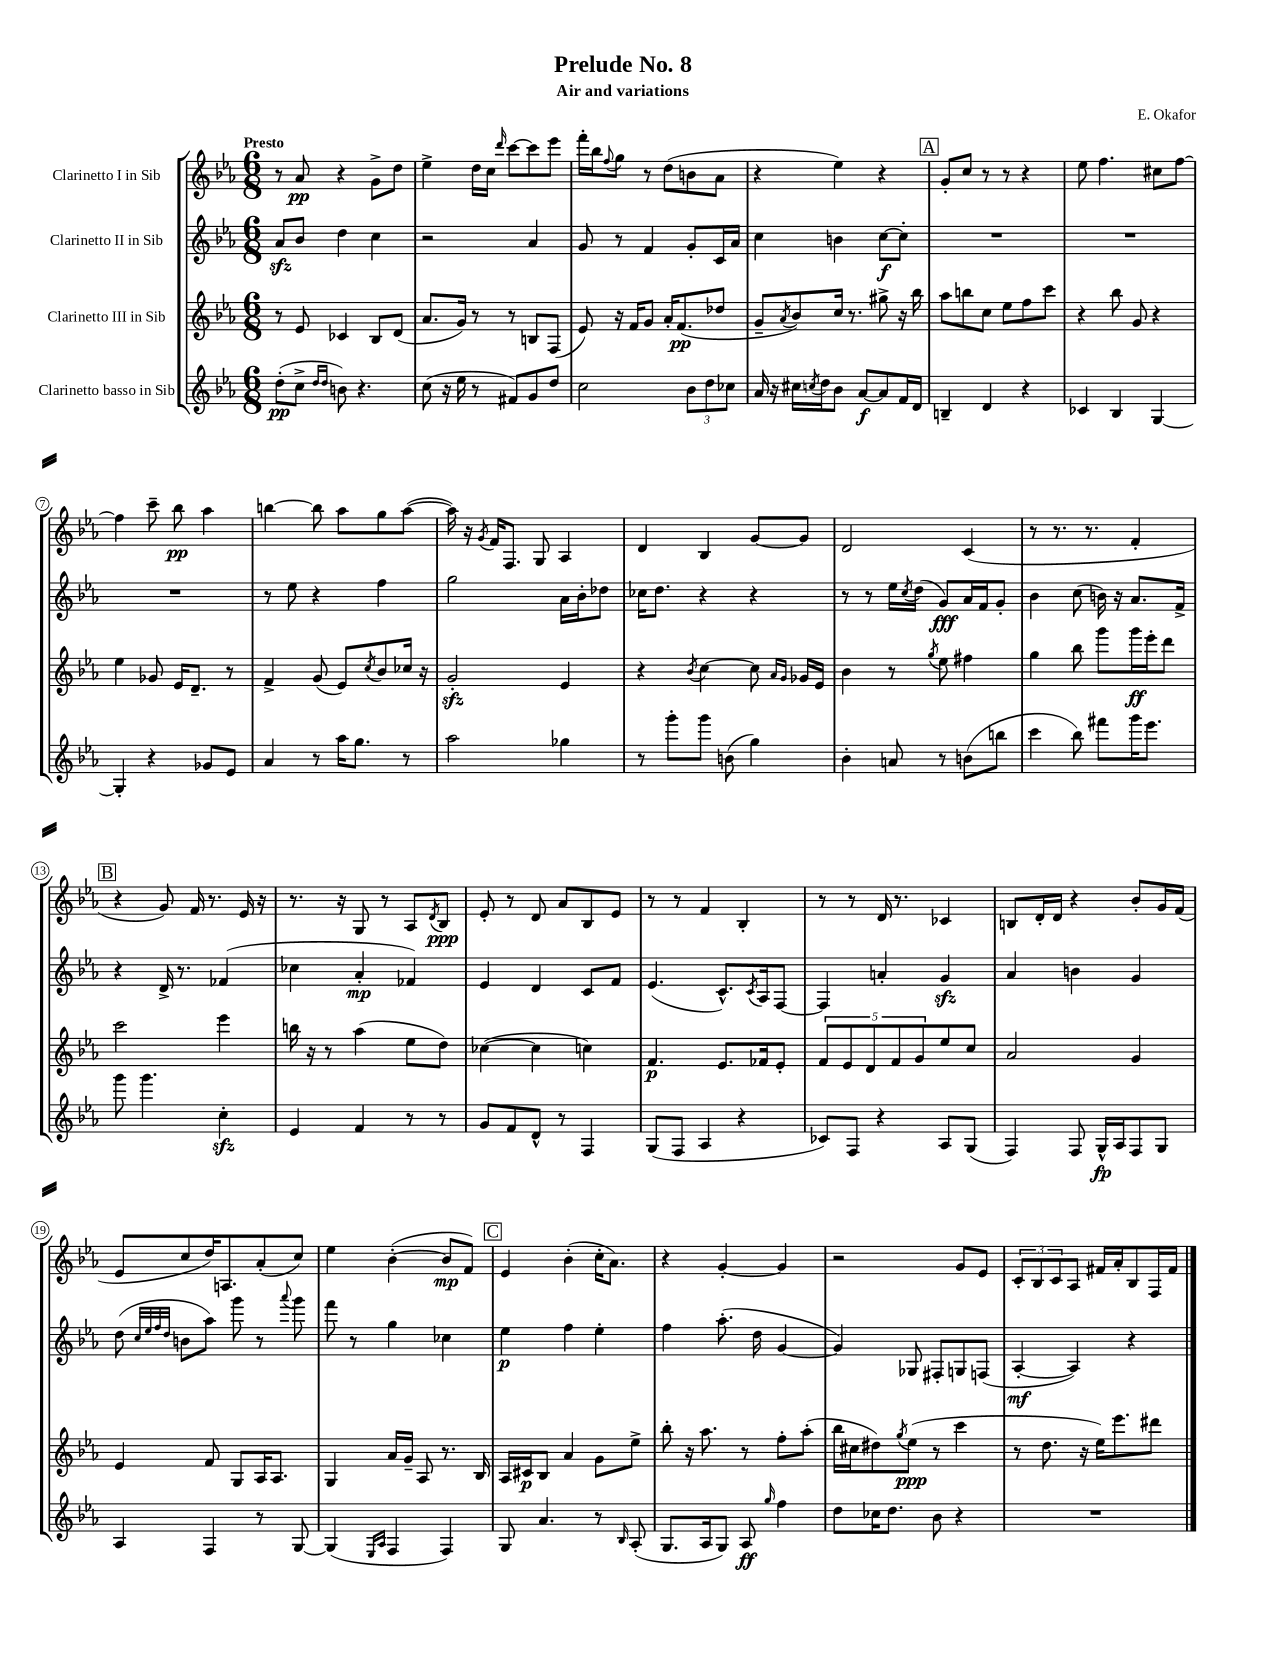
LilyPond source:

\header { title = "Prelude No. 8" composer = "E. Okafor" subtitle = "Air and variations" }
<<
\new StaffGroup <<
\new Staff = "s0" \with { instrumentName = "Clarinetto I in Sib" } {
    \clef treble \key ees \major \numericTimeSignature \time 6/8 \tempo "Presto"
    r8 aes'8\pp r4 g'8-> d''8 |
    ees''4-> d''16 c''16 \grace { d'''16 } c'''8~ c'''8 ees'''8 |
    f'''16-. bes''16 \appoggiatura { f''8 } g''8 r8 d''8( b'8 aes'8 |
    r4 ees''4) r4 |
    \mark \markup { \box "A" } g'8-. c''8 r8 r8 r4 |
    ees''8 f''4. cis''8 f''8~ |
    f''4 c'''8-- bes''8\pp aes''4 |
    b''4~ b''8 aes''8 g''8 aes''8~( |
    aes''16) r16 \acciaccatura { g'8 } f'16 f8. g8 aes4 |
    d'4 bes4 g'8~ g'8 |
    d'2 c'4( |
    r8 r8. r8. f'4-. |
    \mark \markup { \box "B" } r4 g'8) f'16 r8. ees'16 r16 |
    r8. r16 g8 r8 aes8 \acciaccatura { d'8 } bes8\ppp |
    ees'8-. r8 d'8 aes'8 bes8 ees'8 |
    r8 r8 f'4 bes4-. |
    r8 r8 d'16 r8. ces'4 |
    b8 d'16-. d'16 r4 bes'8-. g'16 f'16( |
    ees'8 c''8 d''16) a8. aes'8-.( c''8) |
    ees''4 bes'4~-.( bes'8\mp f'8) |
    \mark \markup { \box "C" } ees'4 bes'4-.( c''16-. aes'8.) |
    r4 g'4~-. g'4 |
    r2 g'8 ees'8 |
    \tuplet 3/2 { c'8-. bes8 c'8 } aes8 fis'16 aes'16-. bes8 f16 fis'16 \bar "|." |
}
\new Staff = "s1" \with { instrumentName = "Clarinetto II in Sib" } {
    \clef treble \key ees \major \numericTimeSignature \time 6/8
    aes'8\sfz bes'8 d''4 c''4 |
    r2 aes'4 |
    g'8 r8 f'4 g'8-. c'16 aes'16 |
    c''4 b'4 c''8~\f c''8-. |
    \mark \markup { \box "A" } R2. |
    R2. |
    R2. |
    r8 ees''8 r4 f''4 |
    g''2 aes'16 bes'16-. des''8 |
    ces''16 d''8. r4 r4 |
    r8 r8 ees''16 \acciaccatura { c''8 } d''16( g'8\fff) aes'16 f'16 g'8-. |
    bes'4 c''8( b'16) r16 aes'8. f'16-> |
    \mark \markup { \box "B" } r4 d'16-> r8. fes'4( |
    ces''4 aes'4-.\mp fes'4) |
    ees'4 d'4 c'8 f'8 |
    ees'4.( c'8.-^) \acciaccatura { c'8 } aes16 f8~ |
    f4 a'4-. g'4\sfz |
    aes'4 b'4 g'4 |
    d''8( \grace { c''32 ees''32 f''32 d''32 } b'8 aes''8) g'''8 r8 \appoggiatura { aes'''8 } g'''8 |
    f'''8 r8 g''4 ces''4 |
    \mark \markup { \box "C" } ees''4\p f''4 ees''4-. |
    f''4 aes''8.-.( d''16 g'4~ |
    g'4) ges8 fis8-. g8 f8( |
    aes4~-.\mf aes4) r4 \bar "|." |
}
\new Staff = "s2" \with { instrumentName = "Clarinetto III in Sib" } {
    \clef treble \key ees \major \numericTimeSignature \time 6/8
    r8 ees'8 ces'4 bes8 d'8( |
    aes'8. g'16) r8 r8 b8 f8( |
    ees'8) r16 f'16 g'8 aes'16-. f'8.\pp( des''8 |
    g'8-- \acciaccatura { aes'8 } bes'8) c''16 r8. gis''8-> r16 bes''16 |
    \mark \markup { \box "A" } aes''8 b''8 c''8 ees''8 f''8 c'''8 |
    r4 bes''8 g'8 r4 |
    ees''4 ges'8 ees'16 d'8.-- r8 |
    f'4-> g'8( ees'8) \acciaccatura { c''8 } bes'8 ces''16 r16 |
    g'2-.\sfz ees'4 |
    r4 \acciaccatura { bes'8 } c''4~ c''8 \grace { aes'16 g'16 } ges'16 ees'16 |
    bes'4 r8 \acciaccatura { g''8 } ees''8 fis''4 |
    g''4 bes''8 g'''8 g'''16\ff ees'''16-. d'''8 |
    \mark \markup { \box "B" } c'''2 ees'''4 |
    b''16 r16 r8 aes''4( ees''8 d''8) |
    ces''4~( ces''4 c''4) |
    f'4.\p ees'8. fes'16 ees'8-. |
    \tuplet 5/4 { f'8 ees'8 d'8 f'8 g'8 } ees''8 c''8 |
    aes'2 g'4 |
    ees'4 f'8 g8 aes16 aes8. |
    g4 aes'16 g'16-- aes8 r8. bes16 |
    \mark \markup { \box "C" } aes16 cis'16\p bes8 aes'4 g'8 ees''8-> |
    bes''8-. r16 aes''8. r8 f''8-. aes''8-.( |
    bes''16 cis''16 dis''8) \acciaccatura { g''8 } ees''8\ppp( r8 c'''4 |
    r8 d''8. r16 ees''16) ees'''8. dis'''8 \bar "|." |
}
\new Staff = "s3" \with { instrumentName = "Clarinetto basso in Sib" } {
    \clef treble \key ees \major \numericTimeSignature \time 6/8
    d''8-.\pp( c''8-> \grace { d''16 d''16 } b'8) r4. |
    c''8( r16 ees''16 r8 fis'8) g'8 d''8 |
    c''2 \tuplet 3/2 { bes'8 d''8 ces''8 } |
    aes'16 r16 cis''16 \acciaccatura { c''8 } d''16 bes'8 aes'8~\f aes'8 f'16 d'16 |
    \mark \markup { \box "A" } b4-- d'4 r4 |
    ces'4 bes4 g4~ |
    g4-. r4 ges'8 ees'8 |
    aes'4 r8 aes''16 g''8. r8 |
    aes''2 ges''4 |
    r8 g'''8-. g'''8 b'8( g''4) |
    bes'4-. a'8 r8 b'8( b''8 |
    c'''4 bes''8) fis'''8 g'''16 ees'''8. |
    \mark \markup { \box "B" } g'''8 g'''4. c''4-.\sfz |
    ees'4 f'4 r8 r8 |
    g'8 f'8 d'8-^ r8 f4 |
    g8( f8 aes4 r4 |
    ces'8) f8 r4 aes8 g8( |
    f4) f8 g16-^\fp aes16 f8 g8 |
    aes4 f4 r8 g8~ |
    g4( \grace { ees16 aes16 } f4 f4) |
    \mark \markup { \box "C" } g8 aes'4. r8 \grace { bes16 } aes8-.( |
    g8. aes16 g8) aes8\ff \grace { g''16 } f''4 |
    d''8 ces''16 d''8. bes'8 r4 |
    R2. \bar "|." |
}
>>
>>
\layout { \context { \Score \override BarNumber.stencil = #(make-stencil-circler 0.1 0.3 ly:text-interface::print) } }
